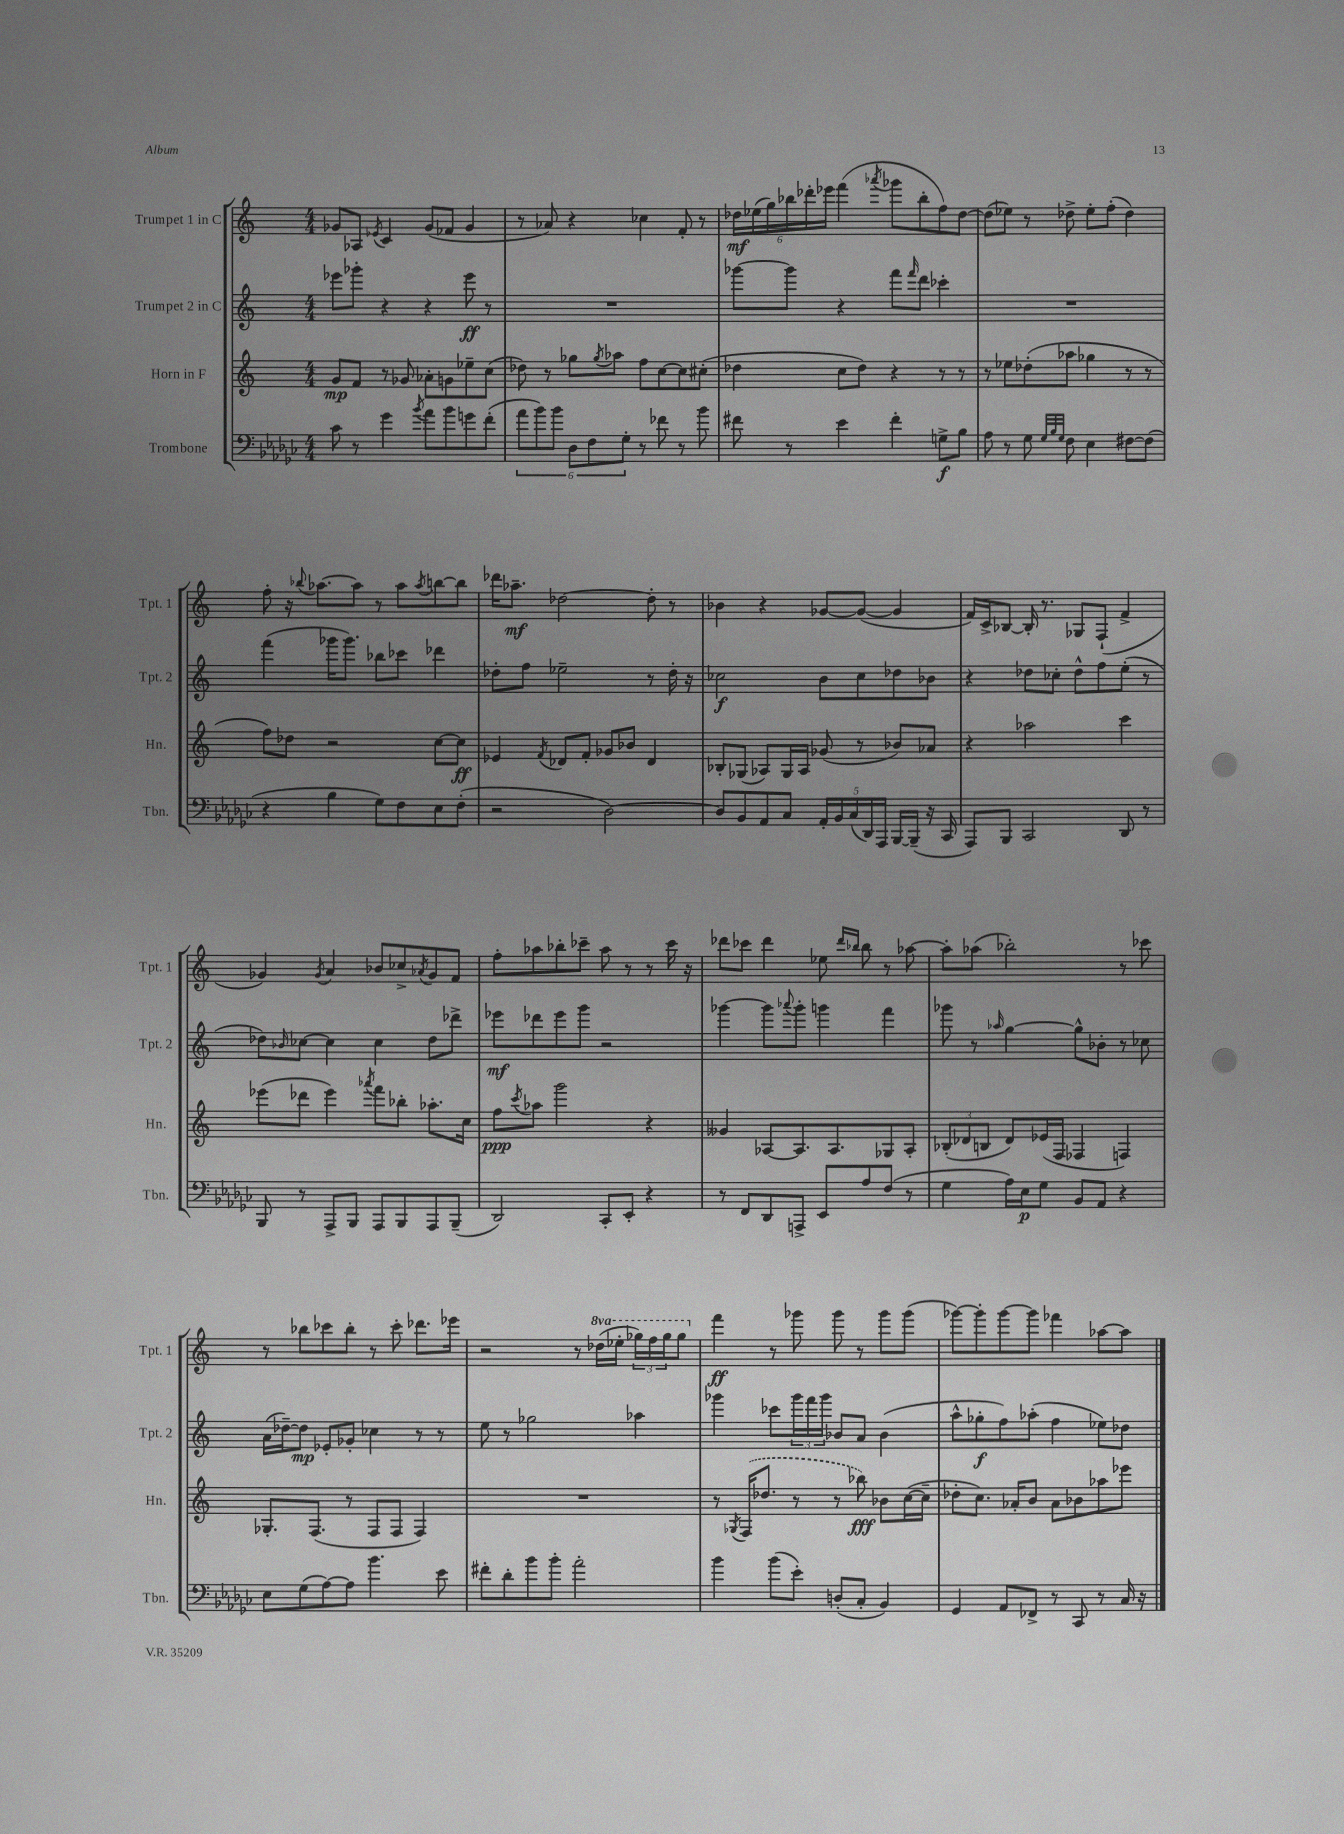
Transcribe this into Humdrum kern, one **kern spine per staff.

**kern	**kern	**kern	**kern
*staff4	*staff3	*staff2	*staff1
*clefF4	*clefG2	*clefG2	*clefG2
*k[b-e-a-d-g-c-]	*k[]	*k[]	*k[]
*M4/4	*M4/4	*M4/4	*M4/4
8c-	8g	8eee-	8g-
8r	8f	8ggg-'	8A-
.	.	.	8qe-
4g-	8r	4r	4c
.	8g-	.	.
8qb-	.	.	.
8a-	8a-'	4r	(8g-
8b-	8g	.	8f-
8g	8ee-~	8eee-	4g-
(8f'	(8cc	8r	.
=	=	=	=
12a-	8dd-)	1r	8r
12b-)	.	.	.
.	8r	.	8a-)
12b-	.	.	.
12D-	8gg-	.	4r
12F	.	.	.
.	8qgg-	.	.
.	8aa-	.	.
12G-'	.	.	.
8r	8ff	.	4cc-
8f-	[8cc	.	.
8r	8cc]	.	8f'
8b-	(8cc#'	.	8r
=	=	=	=
8f#	4dd-	[8ggg-	24dd-
.	.	.	(24ee-
.	.	.	24gg)
8r	.	8ggg-]	24bb-
.	.	.	24ddd-'
.	.	.	24eee-
4e-	8cc	4r	(4fff
.	8dd-)	.	.
.	.	.	8qaaa-
4f#'	4r	8fff	8ggg-
.	.	16qqfff	.
.	.	8ddd	8bb-'
8G^	8r	4ccc-'	8ff)
8B-	8r	.	[8dd-
=	=	=	=
8A-	8r	1r	(8dd-]
8r	8ee-	.	8ee-)
8G-	(8dd-'	.	8r
32qqG-	.	.	.
32qqB-	.	.	.
32qqG-	.	.	.
8F	8aa-	.	8dd-^
4E-	4gg-	.	8ee-'
.	.	.	(8ff'
[8F#	8r	.	4dd-)
(8F#]	8r	.	.
=	=	=	=
4r	8ff)	(4fff	8ff'
.	8dd-	.	16r
.	.	.	8qqbb-
.	.	.	[8.aa-
4B-	2r	16ggg-	.
.	.	8.ggg-)	.
.	.	.	8aa-]
8G-)	.	8bb-	8r
8F	.	8ccc-	8aa-
.	.	.	8qaa-
8E-	[8cc	4ddd-	[8bb
(8F'	8cc]	.	8bb]
=	=	=	=
2r	4e-	8dd-'	16ddd-
.	.	.	8.aa-~
.	.	8ff	.
.	8qf	.	.
.	8d-	2ee-~	[2dd-
.	8f'	.	.
[2D-)	8g-	.	.
.	8b-	.	.
.	4d-	8r	8dd-']
.	.	16dd-'	8r
.	.	16r	.
=	=	=	=
8D-]	8B-'	2cc-	4b-
8BB-	(8G-	.	.
8AA-	8A-)	.	4r
8C-	16G-	.	.
.	16A-	.	.
20AA-'	(8g-	8b	[8g-
20BB-	.	.	.
(20C-	.	.	.
.	8r	8cc-	(8g-_
20DD-)	.	.	.
20AAA-	.	.	.
[16BBB-	8b-)	8dd-	4g-]
(16BBB-~]	.	.	.
16r	8a-	8b-	.
16CC-	.	.	.
=	=	=	=
8AAA-)	4r	4r	16f)
.	.	.	16c^
8BBB-	.	.	[8B-
2CC-	2aa-	8dd-	16B-']
.	.	.	8.r
.	.	8cc-'	.
.	.	8dd-^^	8G-
.	.	8ff	(8F`
8DD-	4ccc	(8ee'	4f^
8r	.	8r	.
=	=	=	=
8BBB-	(8eee-	8dd-)	4g-)
.	.	16qqb-	.
8r	8ddd-	[8cc-	.
.	.	.	8qg-
8AAA-^	4eee-)	4cc-]	4a
8BBB-	.	.	.
.	8qaaa-	.	.
8AAA-	8fff	4cc-	8b-
8BBB-	8bb-'	.	8cc-^
.	.	.	8qa-
8AAA-	8.aa-'	8dd-	8g-
(8BBB-~	.	8ddd-^	8f
.	16cc	.	.
=	=	=	=
2DD-)	8ff	8eee-	8ff'
.	8qccc	.	.
.	8aa-	8ddd-	8aa-
.	2ggg	8eee-	8bb-'
.	.	8ggg	8ccc-~
8CC-'	.	2r	8aa-
8EE-'	.	.	8r
4r	4r	.	8r
.	.	.	16ccc-
.	.	.	16r
=	=	=	=
8r	4g--	[4ggg-	8ddd-
8FF	.	.	8ccc-
8DD-	[8A-	8ggg-]	4ddd-
.	.	8qqaaa-	.
8AAA^	8.A-]	8ggg-'	.
8EE-	.	4ggg	8ee-
.	8.A-	.	.
.	.	.	16qqddd-
.	.	.	16qqbb-
8A-	.	.	8bb-
(8F	8G-	4fff	8r
8r	8A-'	.	[8aa-
=	=	=	=
4G-	(12B-'	8ggg-	8aa-']
.	12d-	.	.
.	.	8r	(8aa-
.	12B	.	.
.	.	16qqaa-	.
16A-)	8d-)	[4gg	2bb-')
16E-	.	.	.
8G-	(16e-	.	.
.	16F	.	.
8BB-	4F-	8gg^^]	.
8AA-	.	8b-'	.
4r	4F)	8r	8r
.	.	8cc-	8ccc-
=	=	=	=
8E-	8.G-'	(16a	8r
.	.	[16dd-~)	.
(8G-	.	8dd-]	8bb-
.	(8.F	.	.
[8A-)	.	8e-'	8ccc-
8A-]	8r	8g-'	8bb-'
4.b-	8F	4cc-	8r
.	8F	.	8ccc-'
.	4F)	8r	8.ddd-
8e-	.	8r	.
.	.	.	16eee-
=	=	=	=
8f#'	1r	8ee	2r
8d-'	.	8r	.
8b-	.	2gg-	.
8b-'	.	.	.
2a-'	.	.	8r
.	.	.	(16ddd-
.	.	.	16eee-'
.	.	4aa-	24ggg-)
.	.	.	24fff
.	.	.	24ggg-
.	.	.	8ggg-
=	=	=	=
4b-	8r	4ggg-	4fff
.	8qG-	.	.
.	(16F	.	.
.	8.dd-	.	.
(8b-	.	8ccc-	8r
8e-')	8r	24ggg-	8ggg-
.	.	24fff	.
.	.	24ggg-	.
(8D'	8r	8b-	8ggg-
8C-'	8bb-)	8a	8r
4BB-)	8b-	(4b-	8ggg-
.	([16cc	.	(8ggg-
.	16cc~]	.	.
=	=	=	=
4GG-	8dd-'	8aa^^	[8ggg-)
.	8.cc)	8gg-'	8ggg-']
8AA-	.	8ff)	[8ggg-
.	16a-'	.	.
8FF-^	8b	(8aa-'	8ggg-]
8r	8a-	4ff	4fff-
8CC-	8b-	.	.
8r	8aa-	8ee-)	[8aa-
16C-	8eee-	8dd-	8aa-]
16r	.	.	.
==	==	==	==
*-	*-	*-	*-
